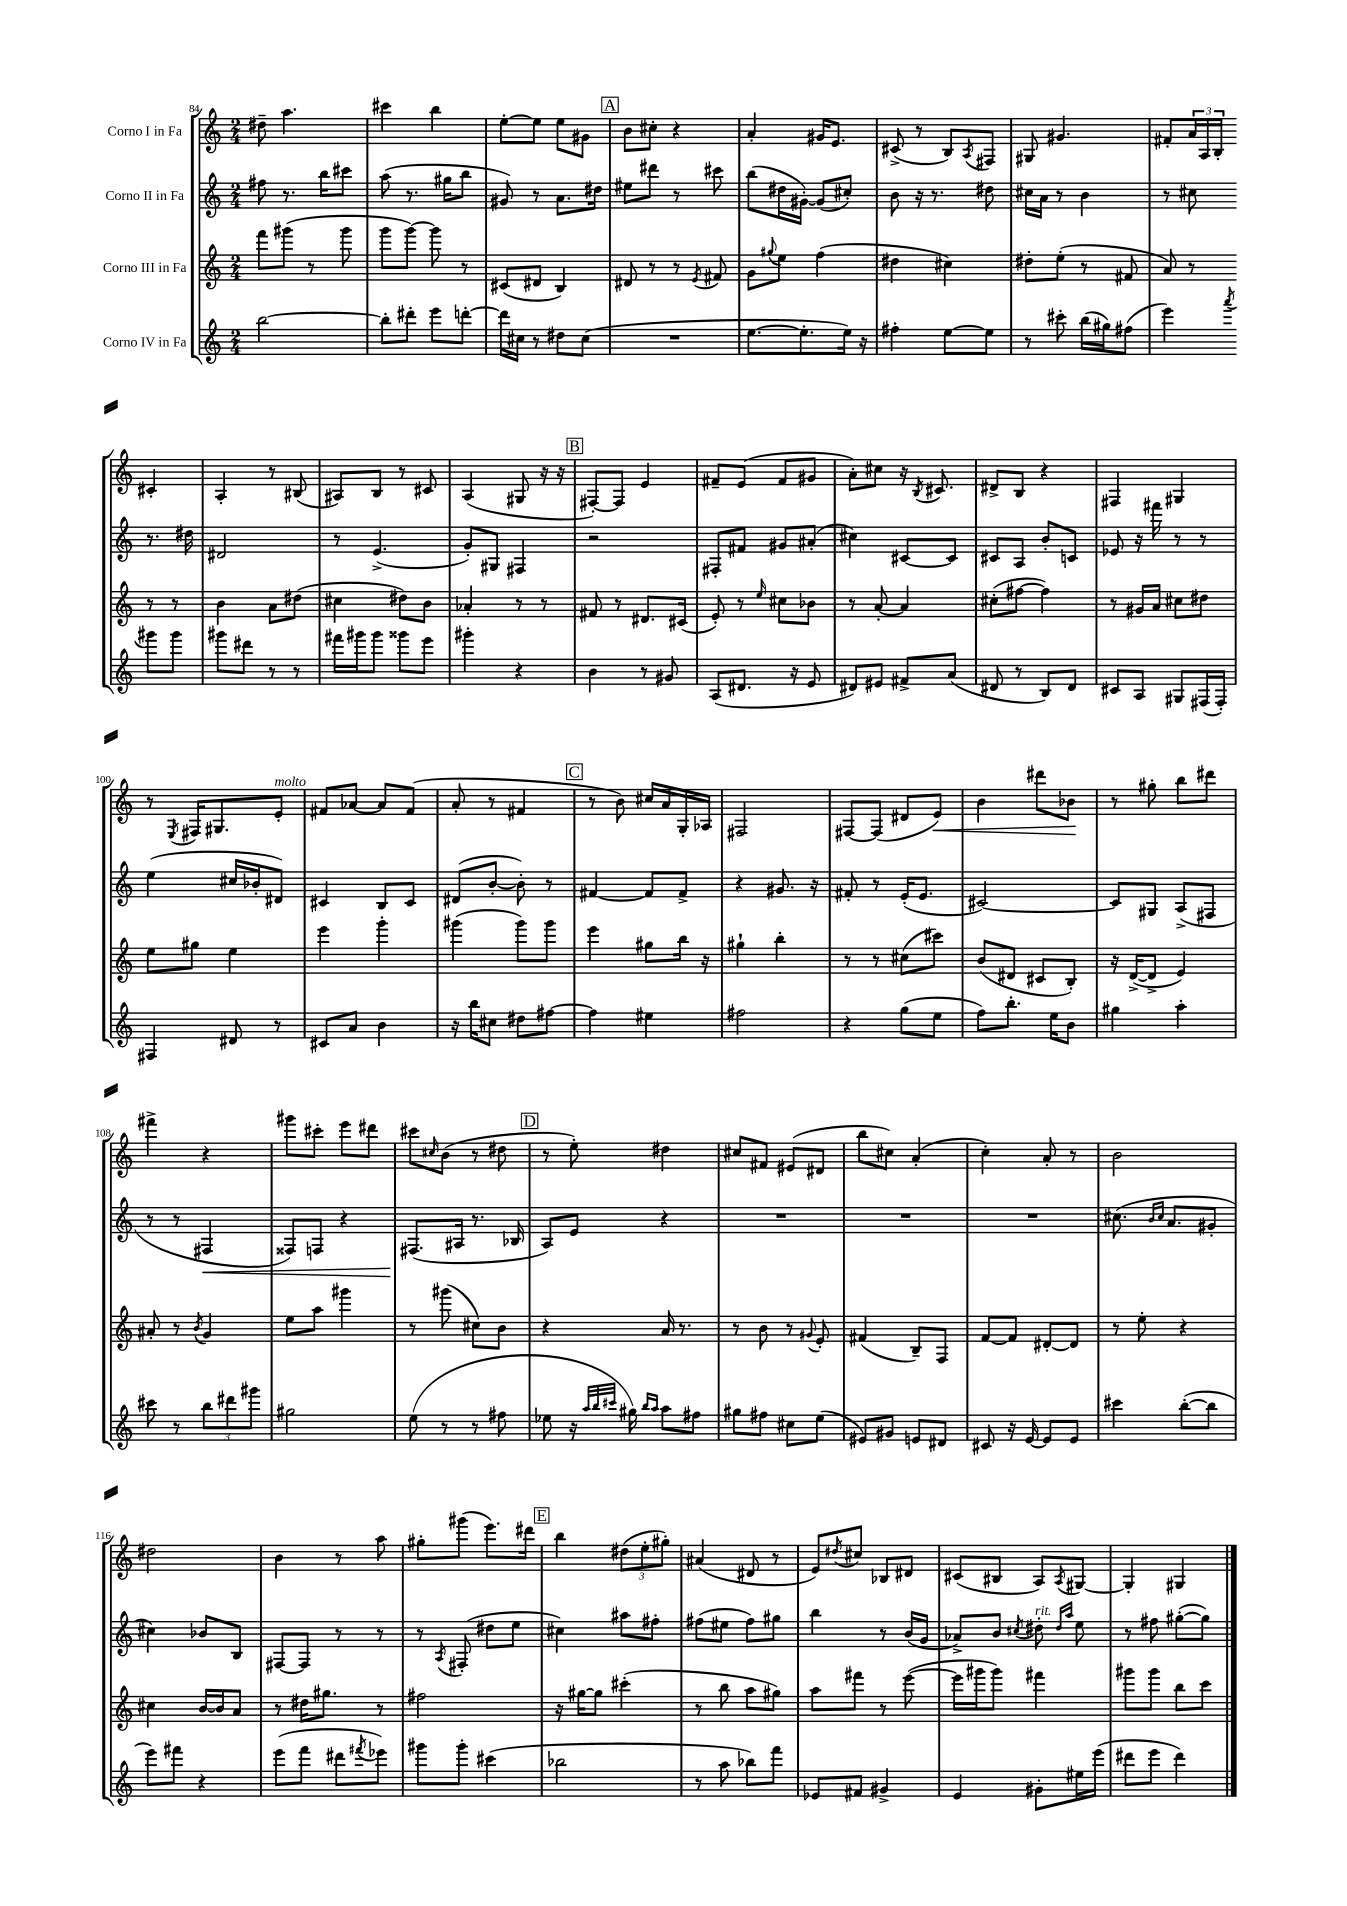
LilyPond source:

<<
\new StaffGroup <<
\new Staff = "s0" \with { instrumentName = "Corno I in Fa" } {
    \clef treble \key c \major \numericTimeSignature \time 2/4
    dis''8-- a''4. |
    cis'''4 b''4 |
    e''8~-. e''8 e''8 gis'8 |
    \mark \markup { \box "A" } b'8 cis''8-. r4 |
    a'4-. gis'16 e'8. |
    cis'8->( r8 b8) \acciaccatura { a8 } fis8 |
    gis8 gis'4. |
    fis'8-. \tuplet 3/2 { a'16 a16 b16-. } cis'4-. |
    a4-. r8 bis8( |
    ais8) b8 r8 cis'8 |
    a4( gis8 r16 r16 |
    \mark \markup { \box "B" } fis8~-.) fis8 e'4 |
    fis'8-- e'8( fis'8 gis'8 |
    a'8-.) cis''8 r16 \acciaccatura { b8 } cis'8. |
    dis'8-> b8 r4 |
    fis4 gis4 |
    r8 \acciaccatura { e8 } fis16 gis8. e'8-.^\markup { \italic "molto" } |
    fis'8 aes'8~ aes'8 fis'8( |
    a'8-. r8 fis'4 |
    \mark \markup { \box "C" } r8 b'8) cis''16 a'16 g16-. aes16 |
    fis2 |
    fis8~ fis8( dis'8 e'8\<) |
    b'4 dis'''8 bes'8\! |
    r8 gis''8-. b''8 dis'''8 |
    fis'''4-> r4 |
    gis'''8 cis'''8-. e'''8 dis'''8 |
    cis'''8 \grace { cis''16 } b'8( r8 dis''8 |
    \mark \markup { \box "D" } r8 e''8-.) dis''4 |
    cis''8 fis'8 eis'8( dis'8 |
    b''8 cis''8) a'4-.( |
    c''4-.) a'8-. r8 |
    b'2 |
    dis''2 |
    b'4 r8 a''8 |
    gis''8-. gis'''8( e'''8.) dis'''16 |
    \mark \markup { \box "E" } b''4 \tuplet 3/2 { dis''8( e''8-. gis''8-.) } |
    ais'4( dis'8 r8 |
    e'8) \acciaccatura { dis''8 } cis''8 bes8 dis'8 |
    cis'8( bis8 a8) \acciaccatura { a8 } gis8~ |
    gis4-. gis4 \bar "|." |
}
\new Staff = "s1" \with { instrumentName = "Corno II in Fa" } {
    \clef treble \key c \major \numericTimeSignature \time 2/4
    fis''8 r8. b''16 cis'''8 |
    a''8( r8. gis''16 b''8 |
    gis'8) r8 a'8. dis''16 |
    \mark \markup { \box "A" } eis''8 dis'''8 r8 cis'''8 |
    b''8( dis''16 gis'16~-.) gis'8( cis''8-.) |
    b'8 r16 r8. dis''8 |
    cis''16 a'16 r8 b'4 |
    r8 cis''8 r8. dis''16 |
    dis'2 |
    r8 e'4.->( |
    g'8-.) gis8 fis4 |
    \mark \markup { \box "B" } r2 |
    fis8-. fis'8 gis'8 ais'8-.( |
    cis''4) cis'8~ cis'8 |
    cis'8 a8 b'8-. c'8 |
    ees'8 r16 fis'''16 r8 r8 |
    e''4( cis''16 bes'16-. dis'8) |
    cis'4 b8 cis'8 |
    dis'8( b'8~-. b'8-.) r8 |
    \mark \markup { \box "C" } fis'4~ fis'8 fis'8-> |
    r4 gis'8. r16 |
    fis'8-. r8 e'16-.( e'8. |
    cis'2~) |
    cis'8 gis8 a8->( fis8 |
    r8 r8 fis4\< |
    fisis8) f8 r4 |
    fis8.\!( ais16 r8. bes16 |
    \mark \markup { \box "D" } a8) e'8 r4 |
    R2 |
    R2 |
    R2 |
    cis''8.( \grace { b'16 cis''16 } a'8. gis'8-. |
    cis''4) bes'8 b8 |
    fis8~ fis8 r8 r8 |
    r8 \acciaccatura { a8 } fis8-.( dis''8 e''8 |
    \mark \markup { \box "E" } cis''4) ais''8 fis''8-. |
    fis''8( eis''8 fis''8) gis''8 |
    b''4 r8 b'16( g'16 |
    aes'8->) b'8 \acciaccatura { cis''8 } dis''8-.^\markup { \italic "rit." } \grace { dis''16 a''16 } e''8 |
    r8 fis''8 gis''8~-.( gis''8) \bar "|." |
}
\new Staff = "s2" \with { instrumentName = "Corno III in Fa" } {
    \clef treble \key c \major \numericTimeSignature \time 2/4
    f'''8 gis'''8( r8 gis'''8 |
    g'''8 g'''8~) g'''8 r8 |
    cis'8( dis'8 b4) |
    \mark \markup { \box "A" } dis'8 r8 r8 \acciaccatura { e'8 } fis'8 |
    g'8 \appoggiatura { gis''8 } e''8 f''4( |
    dis''4 cis''4) |
    dis''8-. e''8-.( r8 fis'8 |
    a'8) r8 r8 r8 |
    b'4 a'8 dis''8( |
    cis''4 dis''8) b'8 |
    aes'4-. r8 r8 |
    \mark \markup { \box "B" } fis'8 r8 dis'8. cis'16( |
    e'8-.) r8 \grace { e''16 } cis''8 bes'8 |
    r8 a'8~-. a'4 |
    cis''8-.( fis''8~ fis''4) |
    r8 gis'16 a'16 cis''8 dis''8 |
    e''8 gis''8 e''4 |
    e'''4 g'''4-. |
    gis'''4( gis'''8) gis'''8 |
    \mark \markup { \box "C" } e'''4 gis''8 b''16 r16 |
    gis''4-! b''4-. |
    r8 r8 cis''8( cis'''8) |
    b'8( dis'8 cis'8 b8-.) |
    r16 d'16~->( d'8-> e'4) |
    ais'8-. r8 \acciaccatura { b'8 } g'4 |
    e''8 a''8 gis'''4 |
    r8 gis'''8( cis''8) b'8 |
    \mark \markup { \box "D" } r4 a'16 r8. |
    r8 b'8 r8 \appoggiatura { gis'8 } e'8-. |
    fis'4( b8--) f8 |
    f'8~ f'8 dis'8~-. dis'8 |
    r8 e''8-. r4 |
    cis''4 b'16~ b'16 a'8 |
    r8 dis''16 gis''8. r8 |
    fis''2 |
    \mark \markup { \box "E" } r16 gis''16~ gis''8 cis'''4-.( |
    r8 b''8 a''8 gis''8) |
    a''8 fis'''8 r8 e'''8~( |
    e'''16 gis'''16 gis'''8) fis'''4 |
    gis'''8 gis'''8 b''8 c'''8 \bar "|." |
}
\new Staff = "s3" \with { instrumentName = "Corno IV in Fa" } {
    \clef treble \key c \major \numericTimeSignature \time 2/4
    b''2~ |
    b''8-. dis'''8-. e'''8 d'''8~-. |
    d'''16 cis''16 r8 dis''8 cis''8( |
    \mark \markup { \box "A" } R2 |
    e''8.~ e''8.-. e''16) r16 |
    fis''4-. e''8~ e''8 |
    r8 cis'''8-. b''16( gis''16) fis''8( |
    e'''4) \acciaccatura { a'''8 } gis'''8 gis'''8 |
    gis'''8 dis'''8 r8 r8 |
    fis'''16 gis'''16 gis'''8 gisis'''8 e'''8 |
    gis'''4-. r4 |
    \mark \markup { \box "B" } b'4 r8 gis'8 |
    a8( dis'8. r16 e'8 |
    dis'8) eis'8 fis'8-> a'8( |
    dis'8 r8 b8) dis'8 |
    cis'8 a8 gis8 fis16( fis16-.) |
    fis4 dis'8 r8 |
    cis'8 a'8 b'4 |
    r16 b''16 cis''8 dis''8 fis''8~ |
    \mark \markup { \box "C" } fis''4 eis''4 |
    fis''2 |
    r4 g''8( e''8 |
    f''8) b''8.-. e''16 b'8 |
    gis''4 a''4-. |
    cis'''8 r8 \tuplet 3/2 { b''8 dis'''8 gis'''8 } |
    gis''2 |
    e''8( r8 r8 fis''8 |
    \mark \markup { \box "D" } ees''8 r16 \grace { a''32 b''32 cis'''32 } gis''16) \grace { b''16 a''16 } a''8 fis''8 |
    gis''8 fis''8 cis''8 e''8( |
    eis'8) gis'8 e'8 dis'8 |
    cis'8 r16 e'16~ e'8 e'8 |
    cis'''4 b''8~-.( b''8 |
    e'''8) fis'''8 r4 |
    e'''8( f'''8 dis'''8 \acciaccatura { fis'''8 } ees'''8) |
    gis'''8 gis'''8-. cis'''4( |
    \mark \markup { \box "E" } bes''2 |
    r8 a''8 bes''8) f'''8 |
    ees'8 fis'8 gis'4-> |
    e'4 gis'8-. eis''16 e'''16( |
    dis'''8 e'''8 dis'''4) \bar "|." |
}
>>
>>
\layout { \context { \Score currentBarNumber = #84 } }
